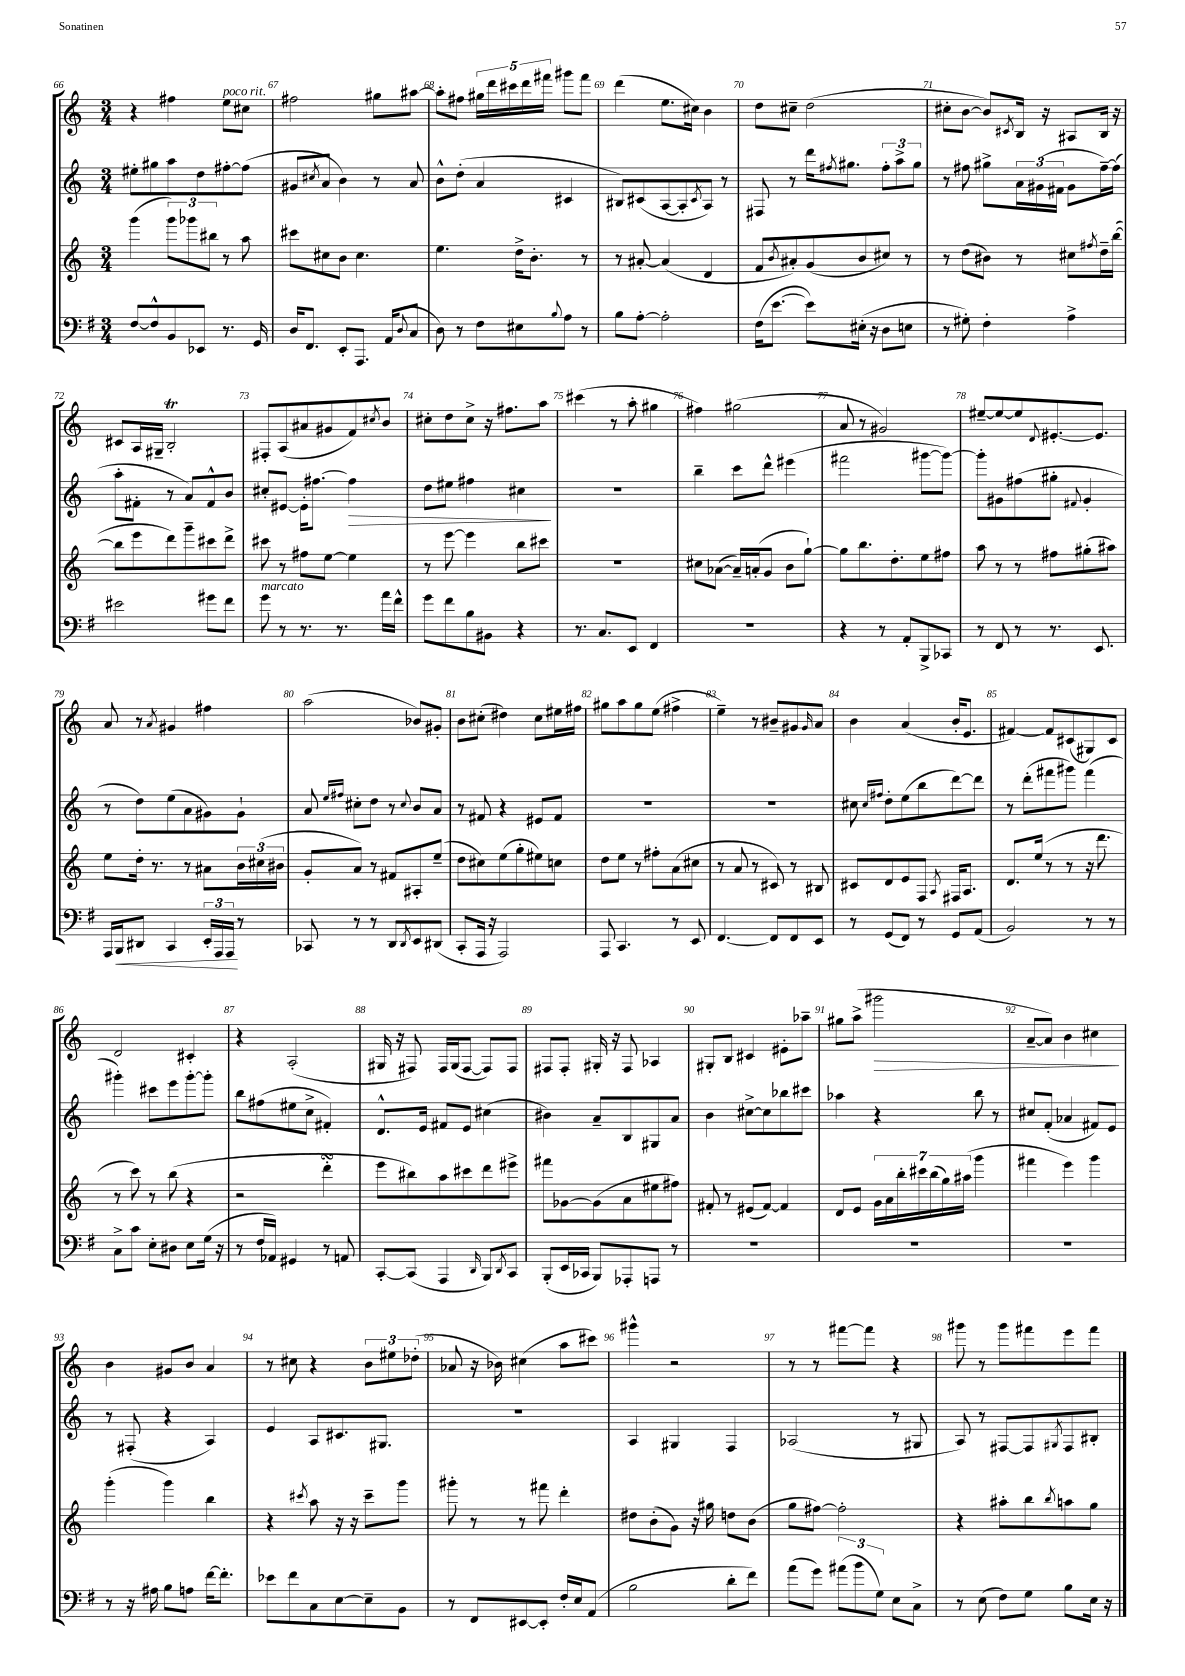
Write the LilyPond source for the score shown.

<<
\new StaffGroup <<
\new Staff = "s0" {
    \clef treble \key c \major \numericTimeSignature \time 3/4
    r4 fis''4 e''8^\markup { \italic "poco rit." } cis''8 |
    fis''2 gis''8 ais''8~ |
    ais''8-. fis''8 \tuplet 5/4 { gis''16 d'''16 cis'''16 d'''16 fis'''16 } gis'''8 fis'''8 |
    d'''4( e''8. cis''16) b'4 |
    d''8 cis''8-- d''2( |
    cis''8-. b'8~ b'8) \acciaccatura { cis'8 } b16 r16 ais8 b16 r16 |
    cis'8 a16 gis16-- b2-.\trill |
    fis8-. a8( ais'8 gis'8 f'8) \acciaccatura { cis''8 } b'8 |
    cis''8-. d''8 cis''8-> r16 fis''8. a''8 |
    cis'''4( r8 a''8-. gis''4 |
    fis''4) gis''2( |
    a'8 r8 gis'2) |
    eis''8~-- eis''8~ eis''8 \appoggiatura { d'8 } eis'8.~-. eis'8. |
    a'8 r8 \acciaccatura { a'8 } gis'4 fis''4 |
    a''2( bes'8) gis'8-. |
    b'8 cis''8-.( dis''4) cis''8 eis''16 fis''16 |
    gis''8 a''8 gis''8 e''8( fis''4-> |
    e''4--) r8 bis'8-- gis'8 \grace { gis'16 } a'8 |
    b'4 a'4( b'16-. e'8. |
    fis'4~) fis'8 cis'8( gis8) cis'8 |
    d'2 cis'4-. |
    r4 a2-.( |
    gis16 r16 fis8) fis16 gis16( fis8~ fis8) fis8 |
    fis8 fis8-. gis16-. r16 fis8 aes4 |
    gis8-. b8 cis'4 eis'8-. aes''8-- |
    gis''8 a''8->( gis'''2\> |
    a'8~-- a'8) b'4 cis''4\! |
    b'4 gis'8 b'8 a'4 |
    r8 cis''8 r4 \tuplet 3/2 { b'8 eis''8 des''8-.( } |
    aes'8 r16 bes'16) cis''4( a''8 cis'''8) |
    gis'''4-^ r2 |
    r8 r8 fis'''8~ fis'''8 r4 |
    gis'''8 r8 gis'''8 fis'''8 e'''8 fis'''8 \bar "|." |
}
\new Staff = "s1" {
    \clef treble \key c \major \numericTimeSignature \time 3/4
    eis''8-. gis''8 a''8 d''8 fis''8~-. fis''8( |
    gis'8 \acciaccatura { cis''8 } a'8 b'4) r8 a'8 |
    b'8-^ d''8-.( a'4 cis'4 |
    bis8) cis'8( a8~ a8-. \acciaccatura { cis'8 } a8) r8 |
    fis8 r8 d'''16 \acciaccatura { fis''8 } gis''8. \tuplet 3/2 { fis''8-. a''8-> gis''8 } |
    r8 fis''8 gis''8-> \tuplet 3/2 { a'16 gis'16( fis'16 } gis'8 fis''16~--) fis''16( |
    a''8-. fis'8-. r8 a'8) fis'8-^ b'8 |
    cis''8-. eis'8~ eis'16-. fis''8.~ fis''4\> |
    d''8 eis''8 fis''4 cis''4\! |
    R2. |
    b''4-- c'''8 d'''8-^ eis'''4( |
    fis'''2 gis'''8~ gis'''8~) |
    gis'''8-. gis'8 fis''8( gis''8-. \appoggiatura { fis'8 } gis'4-. |
    r8 d''8) e''8( a'8 gis'8) gis'8-! |
    a'8 \grace { e''16 fis''16 } cis''8-. d''8 r8 \appoggiatura { cis''8 } b'8 a'8 |
    r8 fis'8 r4 eis'8 fis'8 |
    R2. |
    R2. |
    cis''8 \grace { cis''16 fis''16 } d''8-. e''8( b''8 d'''8~) d'''8 |
    r8 d'''8-.( fis'''8 gis'''8) fis'''4( |
    gis'''4-.) cis'''8 e'''8 gis'''8~-. gis'''8-. |
    b''8 fis''8( eis''8 c''8-> fis'4-.) |
    d'8.-^ e'16 fis'8 e'8 cis''4( |
    bis'4) a'8-- b8 gis8 a'8 |
    b'4 cis''8~-> cis''8 bes''8 cis'''8 |
    aes''4 r4 b''8 r8 |
    cis''8 f'8-.( aes'4 fis'8) e'8 |
    r8 fis8-.( r4 a4) |
    e'4 a8 cis'8. gis8. |
    R2. |
    a4 gis4 f4 |
    aes2( r8 gis8 |
    a8) r8 fis8~ fis8 \acciaccatura { gis8 } fis8 bis8-. \bar "|." |
}
\new Staff = "s2" {
    \clef treble \key c \major \numericTimeSignature \time 3/4
    g'''4( \tuplet 3/2 { g'''8) ges'''8 bis''8 } r8 a''8 |
    cis'''8 cis''8 b'8 cis''4. |
    e''4. d''16-> b'8.-. r8 |
    r8 ais'8~-. ais'4( d'4 |
    f'8 \acciaccatura { b'8 } ais'8-.) g'8( b'8 cis''8) r8 |
    r8 d''8( bis'8) r8 cis''8 \acciaccatura { fis''8 } d''16-- b''16~( |
    b''8 e'''8 d'''8) g'''8-- cis'''8 d'''8-> |
    cis'''8 r8 fis''8 e''8~ e''4 |
    r8 e'''8~ e'''4 b''8 cis'''8 |
    R2. |
    cis''8 aes'8~( aes'16--) a'16-.( g'8 b'8 g''8~-!) |
    g''8 b''8. d''8.-. e''8 fis''8 |
    a''8 r8 r8 fis''8 gis''8-.( ais''8) |
    e''8 d''16-. r8. r8 ais'8 \tuplet 3/2 { b'16 cis''16( bis'16 } |
    g'8-. a'8) r8 fis'8 ais8-. e''8--( |
    d''8 cis''8) e''8( g''8-. eis''8) c''8 |
    d''8 e''8 r8 fis''8-. a'8( cis''8 |
    r8 a'8 r8 cis'8) r8 bis8 |
    cis'8 d'8 e'8 f8 \acciaccatura { a8 } fis16 a8. |
    d'8. e''16( r8 r8 r16 d'''8. |
    r8 c'''8) r8 b''8( r4 |
    r2 d'''4-.\turn |
    e'''8 bis''8) a''8 cis'''8 d'''8 eis'''8-> |
    fis'''8 ges'8~ ges'8( a'8 eis''8 fis''8) |
    fis'8-. r8 eis'8( fis'8~) fis'4 |
    d'8 e'8 \tuplet 7/4 { g'16 a'16 b''16-. cis'''16 b''16( g''16) ais''16( } g'''4 |
    fis'''4 e'''4) g'''4 |
    g'''4-.( g'''4) b''4 |
    r4 \acciaccatura { cis'''8 } a''8 r16 r16 cis'''8-- g'''8 |
    gis'''8-. r8 r8 fis'''8 d'''4-. |
    dis''8 b'8-.( g'8) r16 gis''16 d''8 b'8( |
    g''8 fis''8~) fis''2-. |
    r4 ais''8-. b''8 \acciaccatura { b''8 } a''8 g''8 \bar "|." |
}
\new Staff = "s3" {
    \clef bass \key g \major \numericTimeSignature \time 3/4
    fis8~ fis8-^ b,8 ees,8 r8. g,16 |
    d16 fis,8. e,8-. a,,8. a,16( \appoggiatura { d8 } c8 |
    d8) r8 fis8 eis8 \appoggiatura { b8 } a8 r8 |
    b8 a8~-. a2-. |
    fis16( e'8.~ e'8) eis16-.( r16 d8 e8 |
    r8 gis8-.) fis4-. a4-> |
    eis'2 gis'8 fis'8 |
    g'8^\markup { \italic "marcato" } r8 r8. r8. a'16 fis'16-^ |
    g'8 fis'8 b8 bis,8 r4 |
    r8. c8. e,8 fis,4 |
    R2. |
    r4 r8 a,8-. b,,8-> ces,8 |
    r8 fis,8 r8 r8. e,8. |
    a,,16 b,,16\< dis,8 c,4 \tuplet 3/2 { e,16-. a,,16 a,,16\! } r8 |
    ces,8 r8 r8 d,8 \acciaccatura { d,8 } e,8 dis,8( |
    c,8-. a,,16 r16 a,,2) |
    a,,8 c,4. r8 e,8 |
    fis,4.~ fis,8 fis,8 e,8 |
    r8 g,8( fis,8) r8 g,8 a,8( |
    b,2) r8 r8 |
    c8-> c'8 e8-. dis8 e8 g16( r16 |
    r8 fis16 aes,16) gis,4 r8 a,8 |
    c,8~-. c,8( a,,4 \grace { d,16 } b,,8) \acciaccatura { d,8 } c,8 |
    b,,8-.( e,16 ces,16 b,,8) aes,,8-. a,,8 r8 |
    R2. |
    R2. |
    R2. |
    r8 r16 ais16 b8 a8 fis'16~ fis'8.-. |
    ees'8 fis'8 c8 e8~ e8-- b,8 |
    r8 fis,8 eis,8~ eis,8-. fis16-. e16 a,8( |
    b2 d'8-. fis'8) |
    a'8( g'8) \tuplet 3/2 { ais'8( b'8 g8) } e8 c8-> |
    r8 e8( fis8) g8 b8 e16 r16 \bar "|." |
}
>>
>>
\layout { \context { \Score currentBarNumber = #66 \override BarNumber.break-visibility = ##(#f #t #t) barNumberVisibility = #all-bar-numbers-visible } }
